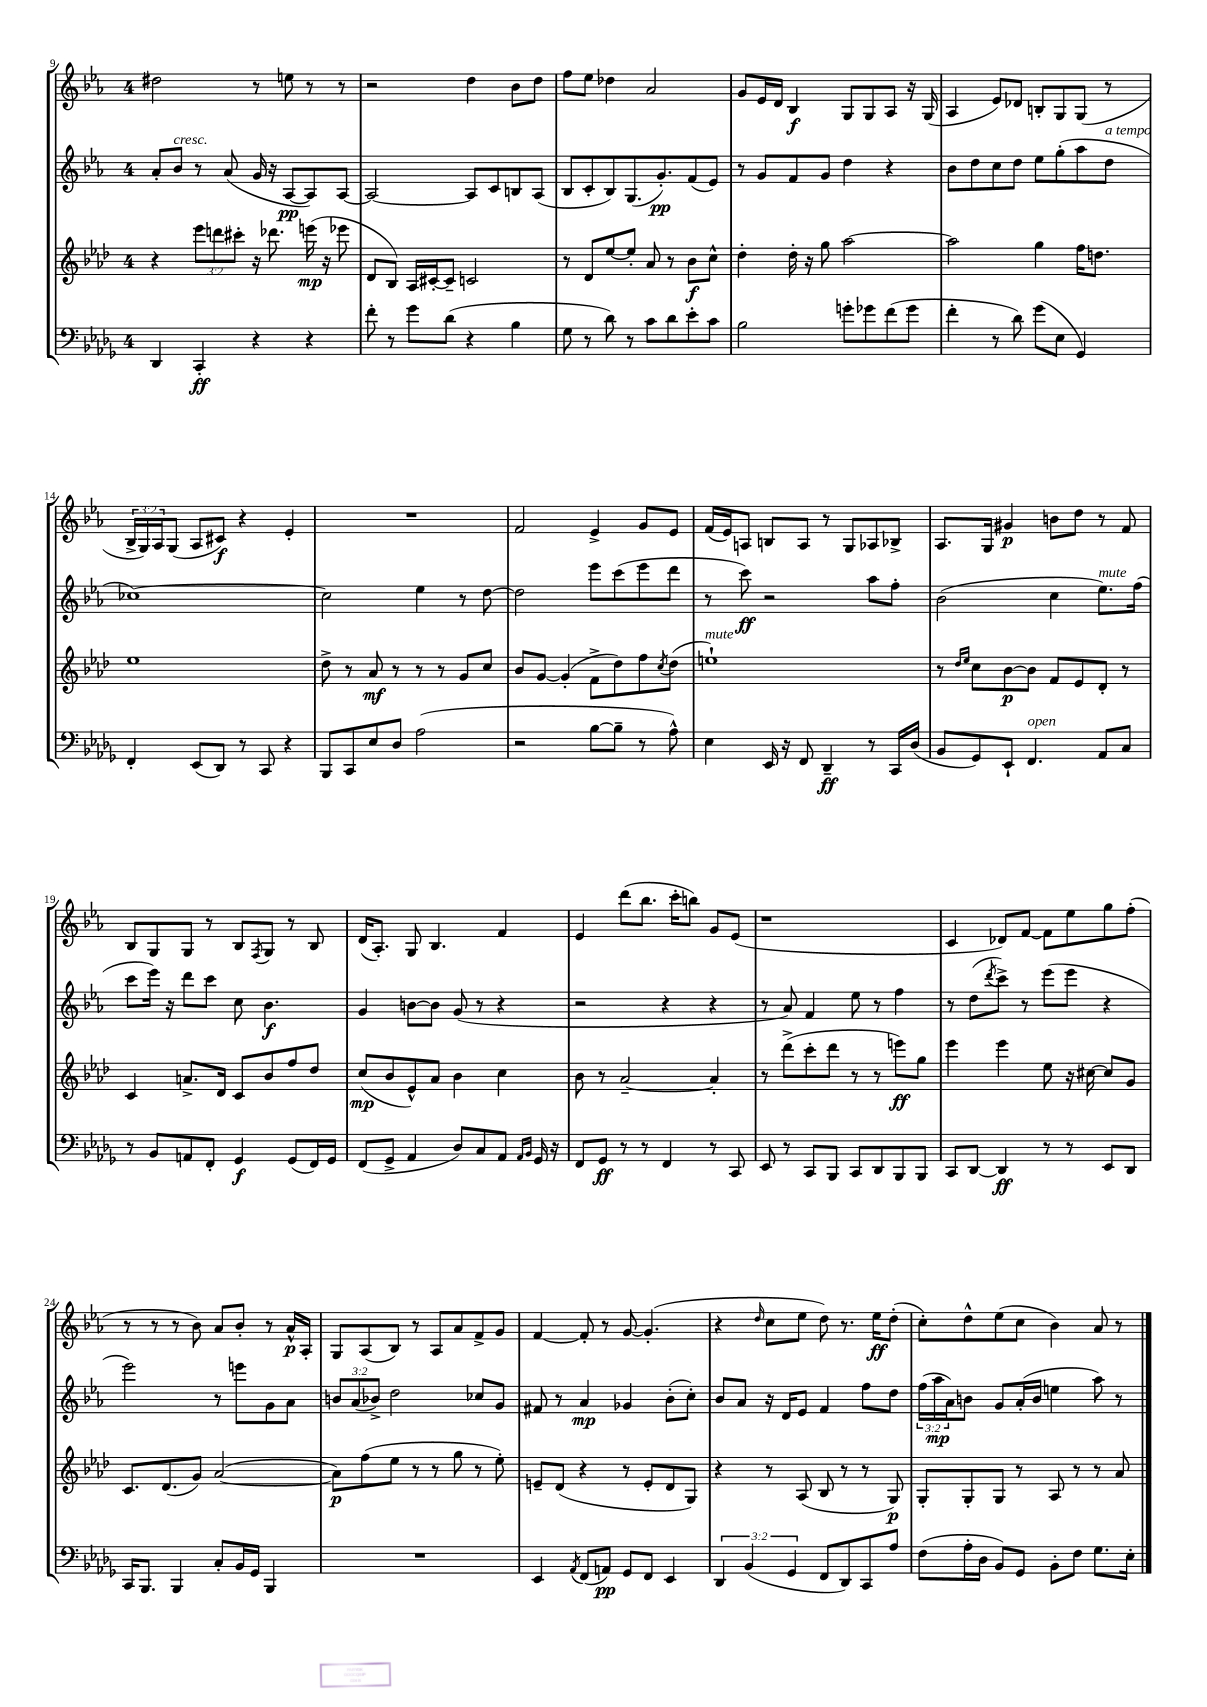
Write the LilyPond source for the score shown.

<<
\new StaffGroup <<
\new Staff = "s0" {
    \clef treble \key ees \major \once \override Staff.TimeSignature.style = #'single-digit \time 4/4 \override Staff.TupletNumber.text = #tuplet-number::calc-fraction-text
    dis''2 r8 e''8 r8 r8 |
    r2 d''4 bes'8 d''8 |
    f''8 ees''8 des''4 aes'2 |
    g'8 ees'16 d'16 bes4\f g8 g8 aes8 r16 g16( |
    aes4 ees'8) des'8 b8-. g8 g8( r8 |
    \tuplet 3/2 { bes16-> g16) aes16 } g8( aes8 cis'8\f) r4 ees'4-. |
    R1 |
    f'2 ees'4-> g'8 ees'8 |
    f'16( ees'16) a8 b8 a8 r8 g8 aes8 bes8-> |
    aes8. g16 gis'4\p b'8 d''8 r8 f'8 |
    bes8 g8 g8 r8 bes8 \acciaccatura { f8 } g8 r8 bes8 |
    d'16( aes8.-.) g8 bes4. f'4 |
    ees'4 d'''8( bes''8. c'''16-. b''8) g'8 ees'8( |
    r1 |
    c'4 des'8) f'8~ f'8 ees''8 g''8 f''8-.( |
    r8 r8 r8 bes'8) aes'8 bes'8-. r8 aes'16-^\p aes16-. |
    g8 aes8( bes8) r8 aes8 aes'8 f'8-> g'8 |
    f'4~ f'8-. r8 g'8~ g'4.-.( |
    r4 \grace { d''16 } c''8 ees''8 d''8) r8. ees''16\ff d''8-.( |
    c''8-.) d''8-^ ees''8( c''8 bes'4) aes'8 r8 \bar "|." |
}
\new Staff = "s1" {
    \clef treble \key ees \major \once \override Staff.TimeSignature.style = #'single-digit \time 4/4 \override Staff.TupletNumber.text = #tuplet-number::calc-fraction-text
    aes'8-. bes'8^\markup { \italic "cresc." } r8 aes'8( g'16 r16 aes8~\pp aes8) aes8~ |
    aes2~ aes8 c'8 b8 aes8( |
    bes8 c'8-. bes8) g8.( g'8.-.\pp) f'8( ees'8) |
    r8 g'8 f'8 g'8 d''4 r4 |
    bes'8 d''8 c''8 d''8 ees''8 g''8-.( aes''8 d''8^\markup { \italic "a tempo" } |
    ces''1~) |
    ces''2 ees''4 r8 d''8~ |
    d''2 ees'''8 c'''8( ees'''8 d'''8 |
    r8 c'''8\ff) r2 aes''8 f''8-. |
    bes'2( c''4 ees''8.^\markup { \italic "mute" }) f''16( |
    c'''8 ees'''16) r16 d'''8 c'''8 c''8 bes'4.\f |
    g'4 b'8~ b'8 g'8( r8 r4 |
    r2 r4 r4 |
    r8 aes'8) f'4 ees''8 r8 f''4 |
    r8 d''8( \acciaccatura { d'''8 } c'''8->) r8 ees'''8( ees'''8 r4 |
    ees'''2) r8 e'''8 g'8 aes'8 |
    \tuplet 3/2 { b'8 aes'8( bes'8->) } d''2 ces''8 g'8 |
    fis'8 r8 aes'4\mp ges'4 bes'8-.( c''8-.) |
    bes'8 aes'8 r16 d'16 ees'8 f'4 f''8 d''8 |
    \tuplet 3/2 { f''16( aes''16\mp aes'16) } b'8 g'8 aes'16-.( b'16 e''4 aes''8) r8 \bar "|." |
}
\new Staff = "s2" {
    \clef treble \key aes \major \once \override Staff.TimeSignature.style = #'single-digit \time 4/4 \override Staff.TupletNumber.text = #tuplet-number::calc-fraction-text
    r4 \tuplet 3/2 { ees'''8 d'''8 cis'''8-. } r16 des'''8. e'''16\mp( r16 ees'''8 |
    des'8 bes8) aes16 cis'16~-. cis'8-- c'2 |
    r8 des'8 ees''8~ ees''8-. aes'8 r8 bes'8\f c''8-^ |
    des''4-. des''16-. r16 g''8 aes''2~ |
    aes''2 g''4 f''16 d''8. |
    ees''1 |
    des''8-> r8 aes'8\mf r8 r8 r8 g'8 c''8 |
    bes'8 g'8~ g'4-.( f'8-> des''8) f''8 \acciaccatura { c''8 } des''8( |
    e''1-!^\markup { \italic "mute" }) |
    r8 \grace { des''16 ees''16 } c''8 bes'8~\p bes'8 f'8 ees'8 des'8-. r8 |
    c'4 a'8.-> des'16 c'8 bes'8 f''8 des''8 |
    c''8\mp( bes'8 ees'8-^) aes'8 bes'4 c''4 |
    bes'8 r8 aes'2~-- aes'4-. |
    r8 des'''8->( c'''8-. des'''8 r8 r8 e'''8\ff) g''8 |
    ees'''4 ees'''4 ees''8 r16 cis''16~ cis''8 g'8 |
    c'8. des'8.( g'8) aes'2~( |
    aes'8\p) f''8( ees''8 r8 r8 g''8 r8 ees''8-.) |
    e'8-- des'8( r4 r8 e'8-. des'8 g8) |
    r4 r8 aes8( bes8 r8 r8 g8\p) |
    g8-. g8-. g8 r8 aes8 r8 r8 aes'8 \bar "|." |
}
\new Staff = "s3" {
    \clef bass \key des \major \once \override Staff.TimeSignature.style = #'single-digit \time 4/4 \override Staff.TupletNumber.text = #tuplet-number::calc-fraction-text
    des,4 c,4-.\ff r4 r4 |
    f'8-. r8 ges'8 des'8( r4 bes4 |
    ges8 r8 des'8) r8 c'8 des'8 ees'8-. c'8 |
    bes2 g'8-. ges'8 f'8( ges'8 |
    f'4-. r8 des'8) ges'8( ees8 ges,4) |
    f,4-. ees,8( des,8) r8 c,8 r4 |
    bes,,8 c,8 ees8 des8 aes2( |
    r2 bes8~ bes8-- r8 aes8-^) |
    ees4 ees,16 r16 f,8 des,4--\ff r8 c,16 des16( |
    bes,8 ges,8) ees,8-! f,4.^\markup { \italic "open" } aes,8 c8 |
    r8 bes,8 a,8 f,8-. ges,4\f ges,8( f,16) ges,16 |
    f,8( ges,8-> aes,4 des8) c8 aes,8 \grace { aes,16 bes,16 } ges,16 r16 |
    f,8 ges,8\ff r8 r8 f,4 r8 c,8 |
    ees,8 r8 c,8 bes,,8 c,8 des,8 bes,,8 bes,,8 |
    c,8 des,8~ des,4\ff r8 r8 ees,8 des,8 |
    c,16 bes,,8. bes,,4 c8-. bes,16 ges,16 bes,,4 |
    R1 |
    ees,4 \acciaccatura { aes,8 } f,8( a,8\pp) ges,8 f,8 ees,4 |
    \tuplet 3/2 { des,4 bes,4( ges,4 } f,8 des,8) c,8 aes8 |
    f8( aes16-. des16 bes,8) ges,8 bes,8-. f8 ges8. ees16-. \bar "|." |
}
>>
>>
\layout { \context { \Score currentBarNumber = #9 } }
